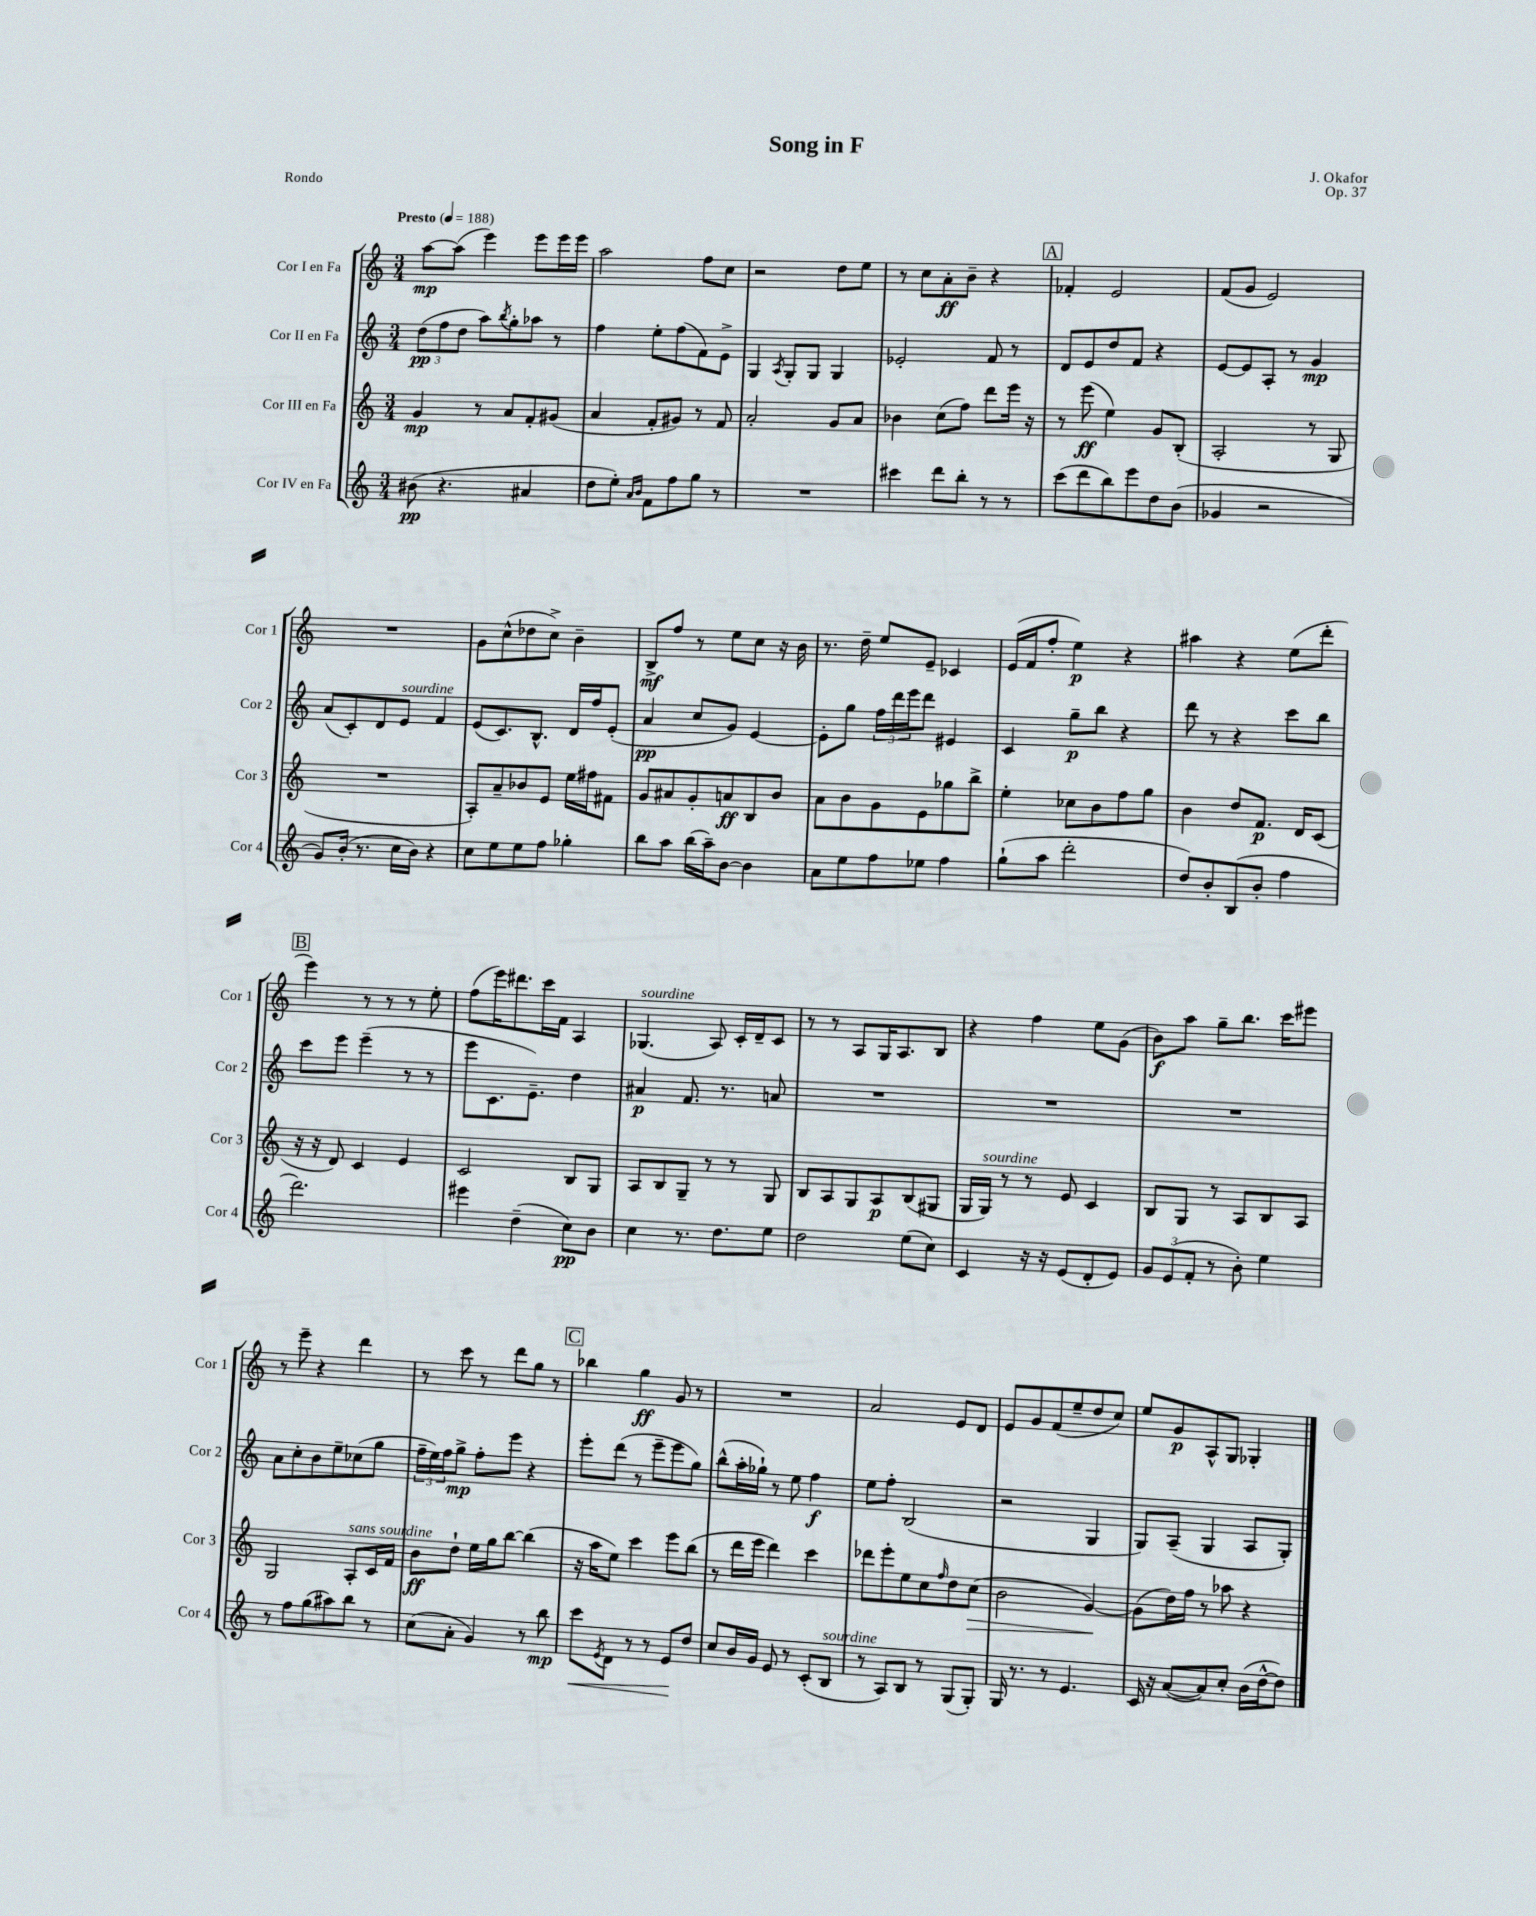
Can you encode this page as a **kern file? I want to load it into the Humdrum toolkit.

**kern	**kern	**kern	**kern
*staff4	*staff3	*staff2	*staff1
*clefG2	*clefG2	*clefG2	*clefG2
*k[]	*k[]	*k[]	*k[]
*M3/4	*M3/4	*M3/4	*M3/4
*MM188	*MM188	*MM188	*MM188
(8b#	4g	(12dd	[8aa
.	.	12ff	.
4.r	.	.	(8aa]
.	.	12dd	.
.	8r	8aa)	4eee)
.	.	8qbb	.
.	8a	8gg'	.
4a#	8f'	8aa-	8eee
.	(8g#	8r	16eee
.	.	.	16eee
=	=	=	=
8dd	4a	4ff	2aa
8ee')	.	.	.
16qqa	.	.	.
16qqb	.	.	.
8f	8f'	8ee'	.
8ff	8g#)	(8ff	.
8gg	8r	8f)	8ff
8r	8f	8e^	8cc
=	=	=	=
2.r	2a'	4G	2r
.	.	8qA	.
.	.	8G'	.
.	.	8G	.
.	8g	4G	8dd
.	8a	.	8ee
=	=	=	=
4ccc#	4b-	2e-'	8r
.	.	.	8cc
8ddd	(8cc	.	8a'
8bb'	8ff)	.	8b~
8r	8ddd	8f	4r
8r	16eee	8r	.
.	16r	.	.
=	=	=	=
(8ccc	8r	8d	4f-'
8ddd	(8eee	8e	.
8bb)	4ee)	8dd	2e
8eee	.	8f	.
8dd	8g	4r	.
(8b	(8B'	.	.
=	=	=	=
4g-	2A'	[8e	(8f
.	.	8e]	8g
2r	.	8A'	2e)
.	.	8r	.
.	8r	4g	.
.	8G	.	.
=	=	=	=
8g)	2.r	(8a	2.r
(16b'	.	8c')	.
8.r	.	.	.
.	.	8d	.
16cc	.	8e	.
16b)	.	.	.
4r	.	4f	.
=	=	=	=
8cc	8A')	(8e	8g
8ee	8a~	8.c)	(8cc^^
8ee	8b-	.	8dd-
.	.	8.B^^	.
8ff	8e	.	8cc^)
4gg-'	16ee	16d	4b~
.	16ff#	16ff	.
.	8f#	(8e'	.
=	=	=	=
8bb	8g	4a	8B^
8aa	8a#	.	8ff
(16bb	8g'	8cc	8r
16aa~)	.	.	.
[8b	8a	8g)	8ee
4b]	8B	[4e	8cc
.	8b	.	16r
.	.	.	16b
=	=	=	=
8a	8a	8e']	8.r
8ee	8b	8gg	.
.	.	.	16dd~
8ff	8g	24ff	8ee
.	.	24ddd	.
.	.	24eee	.
8ee-	8e	8ddd	8e~
4ff	8gg-	4e#	4c-
.	8bb^	.	.
=	=	=	=
(8gg`	4ee'	4c	(16e
.	.	.	16f
8aa	.	.	8ff'
2ddd'	8cc-	8gg~	4ee)
.	8b	8bb	.
.	8ff	4r	4r
.	8gg	.	.
=	=	=	=
8dd)	4b	8ddd	4aa#
8b'	.	8r	.
(8B	8dd	4r	4r
8b'	8.f	.	.
4ff	.	8ccc	(8ee
.	16d	.	.
.	(8c	8bb	8ddd'
=	=	=	=
2.ddd)	16r	8ccc	4eee)
.	16r	.	.
.	8d)	8eee	.
.	4c	(4eee~	8r
.	.	.	8r
.	4e	8r	8r
.	.	8r	8ee'
=	=	=	=
4eee#	2c	8eee	(8ff
.	.	8.c	16eee)
.	.	.	8.ddd#
(4dd~	.	.	.
.	.	8.e~)	.
.	.	.	16ccc
.	.	.	16f
8cc)	8B	4dd	4A
8b	8G	.	.
=	=	=	=
4cc	8A	4a#	(4.G-
.	8B	.	.
8.r	8G~	8.f	.
.	8r	.	8A)
8.dd	.	8.r	.
.	8r	.	16c'
.	.	.	16d~
8ee	8G	8a	8c
=	=	=	=
2dd	8B	2.r	8r
.	8A	.	8r
.	8G	.	8A
.	8A	.	16G
.	.	.	8.A
(8ee	(8B	.	.
8cc)	8G#	.	8B
=	=	=	=
4c	16G	2.r	4r
.	16G)	.	.
.	8r	.	.
16r	8r	.	4ff
16r	.	.	.
(8e	8e	.	.
8d'	4c	.	8ee
8e)	.	.	(8g
=	=	=	=
12g	8B	2.r	8b)
(12e	.	.	.
.	8G	.	8aa
12f'	.	.	.
8r	8r	.	8gg~
8b')	8A	.	8.bb
4ee	8B	.	.
.	.	.	16ccc
.	8A	.	8eee#
=	=	=	=
8r	2G	8a	8r
8ff	.	8cc'	8eee~
(8gg	.	8b	4r
8aa#)	.	8ee~	.
8bb	8A'	(8cc-	4ddd
8r	16c	8gg	.
.	16f	.	.
=	=	=	=
(8cc	8b	24ff~	8r
.	.	24ee)	.
.	.	24ff	.
8a'	8dd`	8gg^	8ccc
4g)	16ee	8ff'	8r
.	16gg	.	.
.	[8bb	8eee	8ddd
8r	(4bb]	4r	8gg
8bb	.	.	8r
=	=	=	=
8ccc	16r	8eee'	4bb-
.	16aa	.	.
8qe	.	.	.
8d	8ee)	(8ddd	.
8r	4ccc	8r	4gg
8r	.	8eee~	.
8e	8eee	8eee	8g
8dd	(8bb	8gg)	8r
=	=	=	=
8cc	8r	(8bb^^	2.r
16b	16ddd	16aa'	.
16g	16eee	16gg-`)	.
8e	4ddd)	8r	.
8r	.	8ee	.
(8c'	4ccc	4ff	.
8B	.	.	.
=	=	=	=
8r	8ddd-	8ee	2a
8A)	8eee'	8ff'	.
8B	8ee	(2B	.
8r	8cc	.	.
.	16qqff	.	.
(8G	8dd	.	8e
8G')	(8cc	.	8d
=	=	=	=
16G	2b	2r	8e
8.r	.	.	.
.	.	.	8g
8r	.	.	(8f
4.e	.	.	8ee~
.	[4g)	4G	8dd
.	.	.	8cc)
=	=	=	=
16c	(8g]	8G)	8ee
16r	.	.	.
([8a	16dd)	(8A~	8g
.	16ff	.	.
8a])	8r	4G	8A^^
8cc'	8aa-	.	8G
(16b	4r	8A	4G-'
[16dd^^	.	.	.
8dd])	.	8G')	.
==	==	==	==
*-	*-	*-	*-
